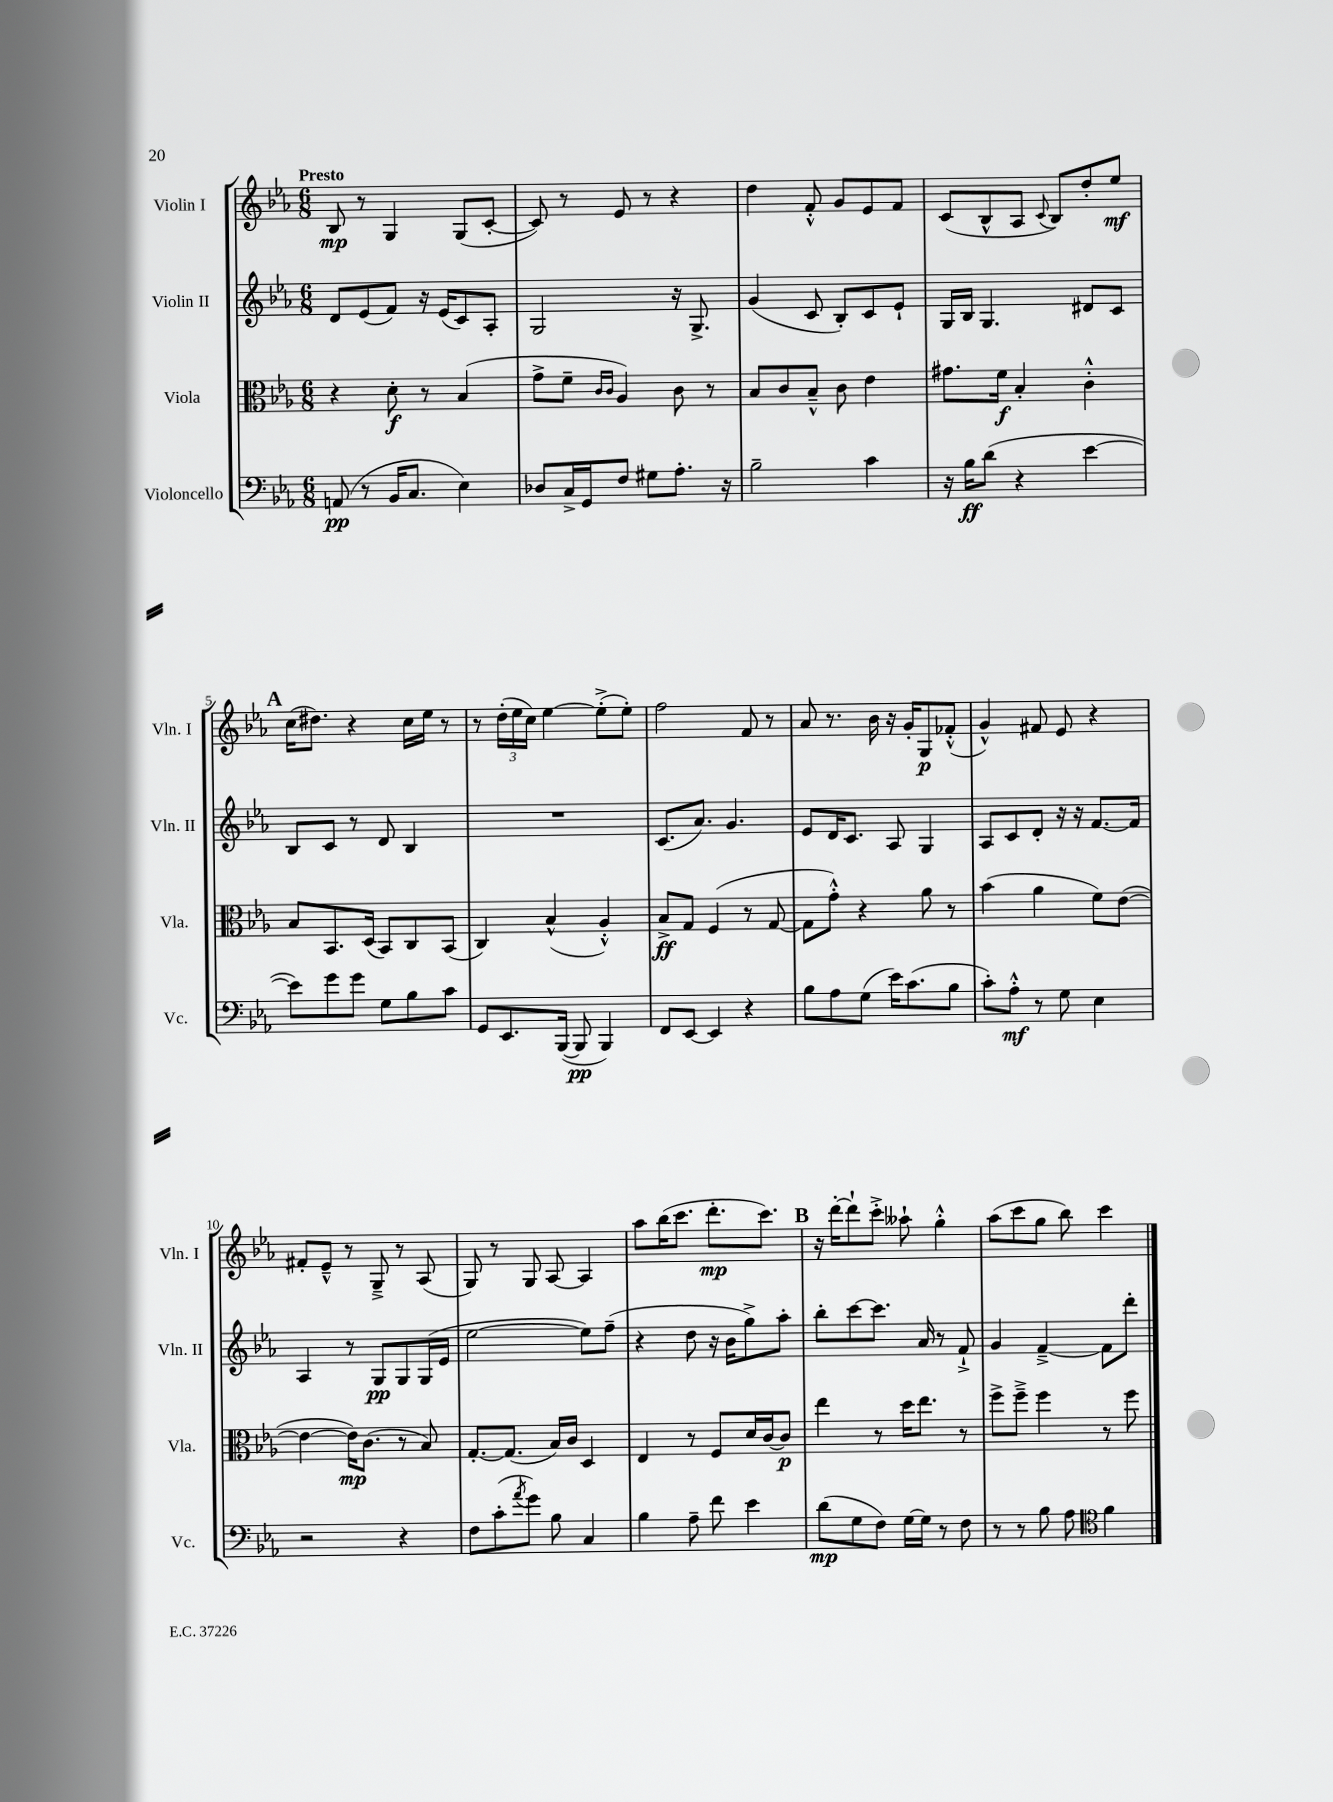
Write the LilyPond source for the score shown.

<<
\new StaffGroup <<
\new Staff = "s0" \with { instrumentName = "Violin I" shortInstrumentName = "Vln. I" } {
    \clef treble \key ees \major \numericTimeSignature \time 6/8 \tempo "Presto"
    bes8\mp r8 g4 g8( c'8~-. |
    c'8) r8 ees'8 r8 r4 |
    d''4 f'8-.-^ g'8 ees'8 f'8 |
    c'8( bes8-^ aes8 \appoggiatura { c'8 } bes8) d''8-. ees''8\mf |
    \mark \markup { \bold "A" } c''16( dis''8.) r4 c''16 ees''16 r8 |
    r8 \tuplet 3/2 { d''16-.( ees''16 c''16) } ees''4~ ees''8-.->( ees''8-.) |
    f''2 f'8 r8 |
    aes'8 r8. bes'16 r16 g'16-. g8\p fes'8-.-^( |
    g'4-^) fis'8 ees'8 r4 |
    fis'8-. ees'8---^ r8 g8---> r8 aes8( |
    g8) r8 g8 aes8~ aes4 |
    aes''8 bes''16( c'''8. d'''8.-.\mp c'''8.) |
    \mark \markup { \bold "B" } r16 d'''16~-. d'''8-! c'''8-.-> aeses''8-! g''4-.-^ |
    aes''8( c'''8 g''8 bes''8) c'''4 \bar "|." |
}
\new Staff = "s1" \with { instrumentName = "Violin II" shortInstrumentName = "Vln. II" } {
    \clef treble \key ees \major \numericTimeSignature \time 6/8
    d'8 ees'8( f'8) r16 ees'16( c'8) aes8-. |
    g2 r16 g8.-> |
    g'4( c'8 bes8-.) c'8 ees'8-! |
    g16 bes16 g4. dis'8 c'8 |
    \mark \markup { \bold "A" } bes8 c'8 r8 d'8 bes4 |
    R2. |
    c'8.( aes'8.) g'4. |
    ees'8 d'16 c'8. aes8 g4 |
    aes8 c'8 d'8-. r16 r16 f'8.~ f'16 |
    aes4 r8 g8\pp g8 g16( ees'16 |
    ees''2~ ees''8) f''8--( |
    r4 d''8 r16 bes'16 g''8->) aes''8-. |
    \mark \markup { \bold "B" } bes''8-. c'''8~ c'''8. aes'16 r8 f'8-!-> |
    g'4 f'4~---> f'8 d'''8-. \bar "|." |
}
\new Staff = "s2" \with { instrumentName = "Viola" shortInstrumentName = "Vla." } {
    \clef alto \key ees \major \numericTimeSignature \time 6/8
    r4 d'8-.\f r8 bes4( |
    g'8-> f'8-- \grace { c'16 c'16 } aes4) c'8 r8 |
    bes8 c'8 bes8---^ c'8 ees'4 |
    gis'8. f'16\f bes4-. c'4-.-^ |
    \mark \markup { \bold "A" } bes8 bes,8. d16( bes,8) c8 bes,8( |
    c4) bes4-^( aes4-.-^) |
    bes8->\ff g8 f4( r8 g8~ |
    g8 g'8-.-^) r4 aes'8 r8 |
    bes'4( aes'4 f'8) ees'8~( |
    ees'4~ ees'16\mp) c'8.( r8 bes8) |
    g8.~-. g8.( bes16) c'16 d4 |
    ees4 r8 f8 d'16 c'16~ c'8\p |
    \mark \markup { \bold "B" } ees''4 r8 d''16 ees''8. r8 |
    f''8-> f''8---> f''4 r8 f''8 \bar "|." |
}
\new Staff = "s3" \with { instrumentName = "Violoncello" shortInstrumentName = "Vc." } {
    \clef bass \key ees \major \numericTimeSignature \time 6/8
    a,8\pp( r8 bes,16 c8. ees4) |
    des8 c16-> g,16 f8 gis8 aes8.-. r16 |
    bes2-- c'4 |
    r16 bes16\ff d'8( r4 ees'4~ |
    \mark \markup { \bold "A" } ees'8) g'8 g'8 g8 bes8 c'8 |
    g,8 ees,8. bes,,16~( bes,,8\pp bes,,4) |
    f,8 ees,8~ ees,4 r4 |
    bes8 aes8 g8( ees'16) c'8.( bes8 |
    c'8-.) aes8-.-^\mf r8 g8 ees4 |
    r2 r4 |
    f8 c'8-.( \acciaccatura { aes'8 } g'8) bes8 c4 |
    bes4 aes8-- f'8 ees'4 |
    \mark \markup { \bold "B" } d'8\mp( g8 f8) g16~ g16 r8 f8 |
    r8 r8 bes8 aes8 \clef tenor f'4 \bar "|." |
}
>>
>>
